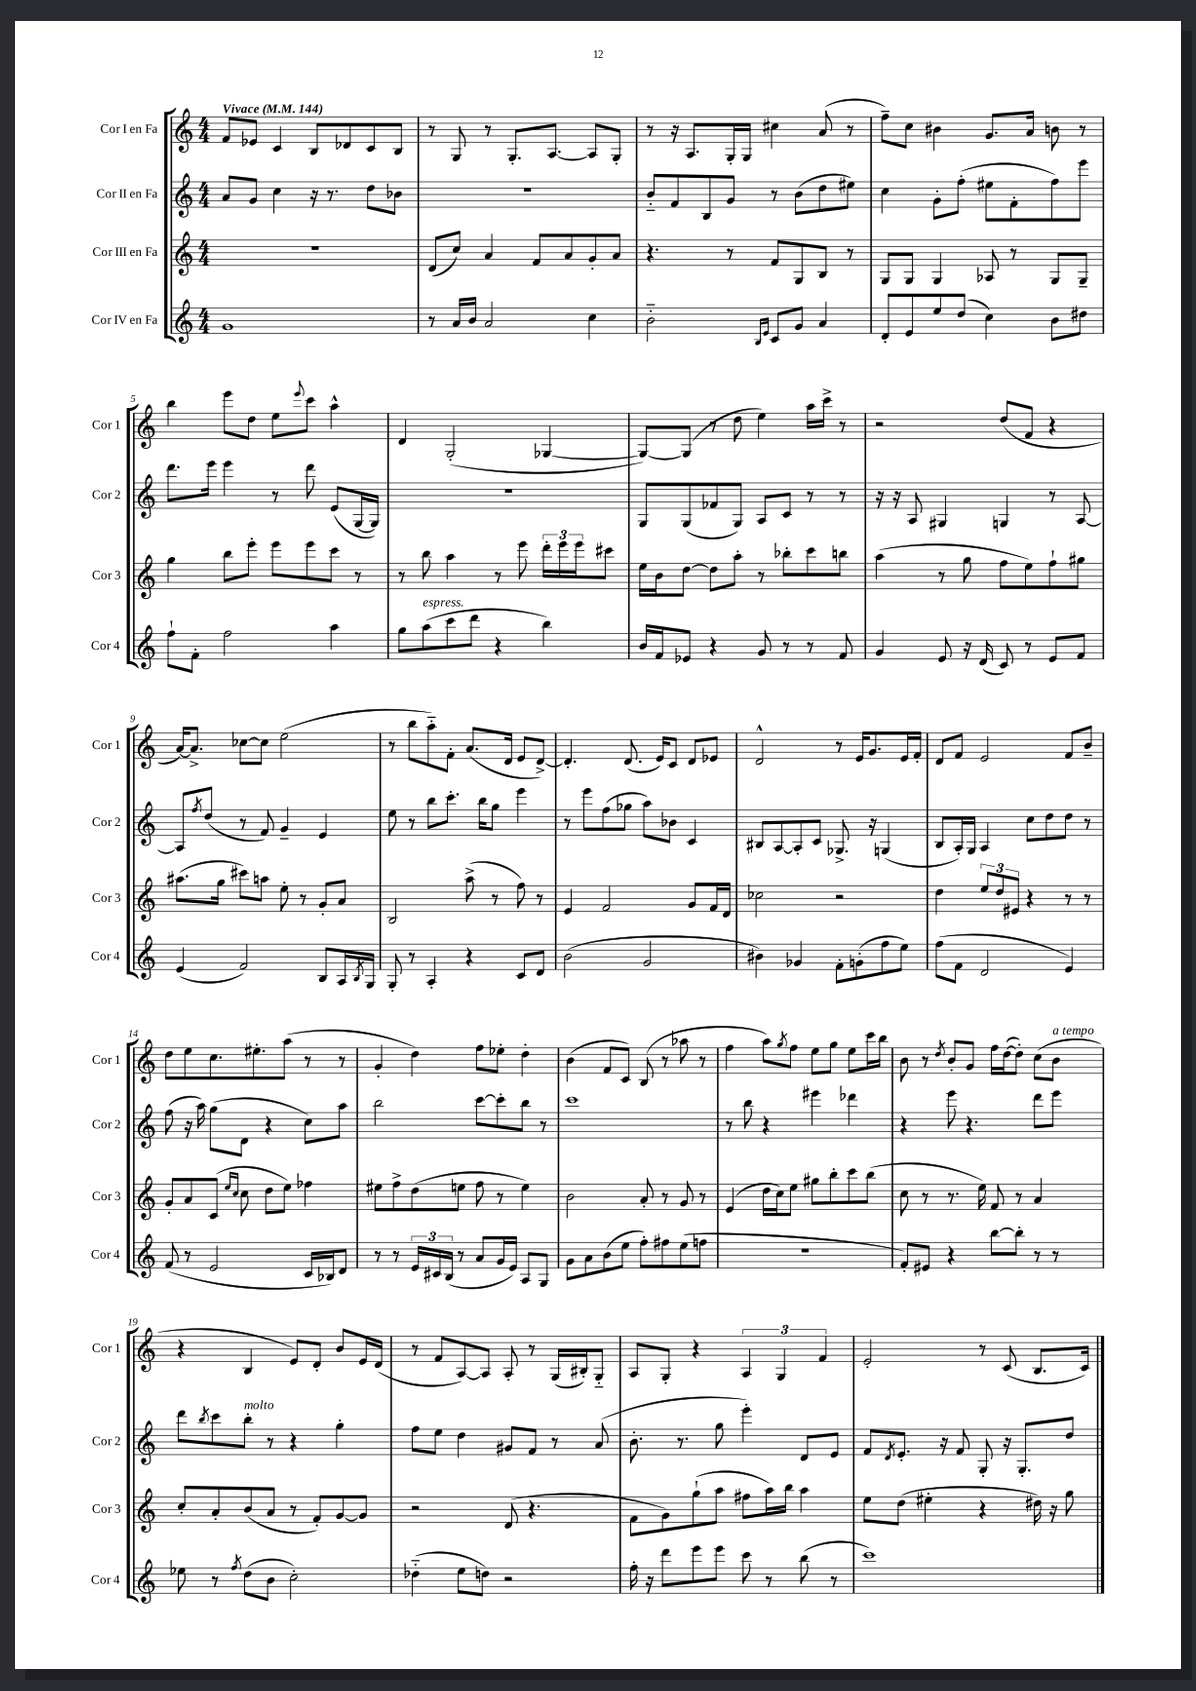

**kern	**kern	**kern	**kern
*staff4	*staff3	*staff2	*staff1
*clefG2	*clefG2	*clefG2	*clefG2
*k[]	*k[]	*k[]	*k[]
*M4/4	*M4/4	*M4/4	*M4/4
*MM144	*MM144	*MM144	*MM144
1g	1r	8a	8f
.	.	8g	8e-
.	.	4cc	4c
.	.	16r	8B
.	.	8.r	.
.	.	.	8d-
.	.	8dd	8c
.	.	8b-	8B
=	=	=	=
8r	(8d	1r	8r
16a	8cc)	.	8G
16b	.	.	.
2a	4a	.	8r
.	.	.	8.G'
.	8f	.	.
.	.	.	[8.A
.	8a	.	.
4cc	8g'	.	8A]
.	8a	.	8G'
=	=	=	=
2b'~	4.r	8b'~	8r
.	.	8f	16r
.	.	.	8.A
.	.	8B	.
.	8r	8g	16G'
.	.	.	16G
16qqB	.	.	.
16qqe	.	.	.
8c	8f	8r	4cc#
8g	8G	(8b	.
4a	8B	8dd	(8a
.	8r	8ee#)	8r
=	=	=	=
8d'	8G	4cc	8ff~)
8e	8G	.	8cc
8ee	4G	8g'	4b#
(8dd	.	(8ff'	.
4cc)	8A-	8ee#	8.g
.	8r	8f'	.
.	.	.	16a
8b	8G	8ff)	8b
8dd#	8G~	8eee	8r
=	=	=	=
8ff`	4gg	8.ddd	4bb
8f'	.	.	.
.	.	16eee	.
2ff	8bb	4eee	8eee
.	8eee'	.	8dd
.	8eee	8r	8ee
.	.	.	8qqeee
.	8eee	8ddd	8ccc
4aa	8ccc	(8e	4aa^^
.	8r	[16G	.
.	.	16G])	.
=	=	=	=
8gg	8r	1r	4d
(8aa	8bb	.	.
8ccc	4aa	.	(2G'
8ddd	.	.	.
4r	8r	.	.
.	8eee	.	.
4bb)	24ddd'	.	[4G-
.	24eee	.	.
.	24eee	.	.
.	8ccc#	.	.
=	=	=	=
16b	16ee	8G	8G-_)
16f	16b	.	.
8e-	[8dd	(8G	(8G-]
4r	8dd]	8f-	8r
.	8aa'	8G)	8dd
8g	8r	8A	4ee)
8r	8bb-'	8c	.
8r	8ccc	8r	16aa
.	.	.	16ccc^
8f	8bb	8r	8r
=	=	=	=
4g	(4aa	16r	2r
.	.	16r	.
.	.	8A	.
8e	8r	4G#	.
16r	8gg	.	.
(16d	.	.	.
8c)	8ff	4G	(8dd
8r	8ee)	.	8f
8e	8ff`	8r	4r
8f	8gg#	[8A	.
=	=	=	=
(4e	(8.aa#	8A]	[16a)
.	.	.	8.a^]
.	.	8qff	.
.	.	(8dd	.
.	16gg	.	.
2f)	8ccc#)	8r	[8cc-
.	8aa	8f)	8cc-]
.	8ee'	4g~	(2ee
.	8r	.	.
8B	8g'	4e	.
16A	8a	.	.
8qB	.	.	.
16G	.	.	.
=	=	=	=
8G'	2B	8ee	8r
8r	.	8r	8bb
4A'	.	8bb	8aa'~)
.	.	8.ccc'	8f'
4r	(8aa^	.	(8.a
.	.	16bb	.
.	8r	8gg	.
.	.	.	16d
8c	8ff)	4eee	8e
8d	8r	.	[8d^)
=	=	=	=
(2b	4e	8r	4.d']
.	.	8eee	.
.	2f	(8ff	.
.	.	8gg-	(8.d
2g	.	8aa)	.
.	.	.	16e)
.	.	8b-	8c
.	8g	4c	8d
.	16f	.	8e-
.	16d	.	.
=	=	=	=
4b#)	2cc-	8B#	2d^^
.	.	[8A	.
4g-	.	8A']	.
.	.	8c	.
8f'	2r	8.G-^	8r
(8g'	.	.	16e
.	.	16r	8.g
8ff	.	(4G	.
8ee)	.	.	16e
.	.	.	16f'
=	=	=	=
(8ff	4dd	8B	8d
8f	.	16A')	8f
.	.	16G	.
2d	12ee	4A	2e
.	12dd	.	.
.	12e#	.	.
.	4r	8cc	.
.	.	8dd	.
4e)	8r	8dd	8f
.	8r	8r	8b~
=	=	=	=
(8f	8g'	(8ff	8dd
8r	8a	16r	8ee
.	.	16aa)	.
2e	(8c	(8gg	8.cc
.	16qqee	.	.
.	16qqcc	.	.
.	8cc	8d	.
.	.	.	8.ee#'
.	8dd	4r	.
.	8ee)	.	(8aa
16c	4ff-	8cc)	8r
16B-)	.	.	.
8d	.	8aa	8r
=	=	=	=
8r	8ee#	2bb	4g'
8r	8ff^	.	.
24e	(8dd	.	4dd)
24c#	.	.	.
(24B	.	.	.
8r	8ee	.	.
8a	8ff	[8ccc	8ff
16g	8r	8ccc']	8ee-'
16e)	.	.	.
8A	4ee)	8bb	4dd'
8G	.	8r	.
=	=	=	=
8g	2b	1ccc	(4b
8a	.	.	.
(8b	.	.	8f
8ee	.	.	8c)
8ff')	8a'	.	(8B
8ff#	8r	.	8r
(8ee	8g	.	8aa-
8ff	8r	.	8r
=	=	=	=
1r	(4e	8r	4ff
.	.	8bb	.
.	16dd	4r	8aa)
.	16cc)	.	.
.	.	.	8qgg
.	8ee	.	8ff
.	8gg#	4eee#	8ee
.	8bb'	.	8gg
.	8ccc	4ddd-	8ee
.	(8bb	.	16ccc
.	.	.	16bb
=	=	=	=
8f')	8cc	4r	8b
8e#	8r	.	8r
.	.	.	8qdd
4r	8.r	8eee	8b'
.	.	4.r	8g
.	16ee)	.	.
[8bb	8f	.	16ff
.	.	.	([16dd
8bb']	8r	.	8dd'])
8r	4a	8ddd	(8cc
8r	.	8eee	8b
=	=	=	=
8ee-	8cc'	8ddd	4r
.	.	8qbb	.
8r	8a'	8ccc	.
8qff	.	.	.
(8dd	(8b	8bb'	4B
8b	8a	8r	.
2cc')	8r	4r	8e)
.	8f')	.	8d'
.	[8g	4gg'	8b
.	8g]	.	16e
.	.	.	(16d
=	=	=	=
(4dd-'~	2r	8ff	8r
.	.	8ee	8f
8ee	.	4dd	[8A)
8dd)	.	.	8A]
2r	(8d	8g#	8A'
.	4.r	8f	8r
.	.	8r	(16G
.	.	.	16B#')
.	.	(8a	8G'~
=	=	=	=
16ff'	8f	8.b'	8A
16r	.	.	.
8ddd	8g)	.	8G'
.	.	8.r	.
8eee	(8gg`	.	4r
8eee	8aa	8gg	.
8ccc	8ff#	4eee')	6A
8r	16aa)	.	.
.	.	.	6G
.	16bb	.	.
(8bb	4aa	8d	.
.	.	.	6f
8r	.	8e	.
=	=	=	=
1ccc)	8ee	8f	2e'
.	.	8qd	.
.	(8dd	8.e'	.
.	4ee#'	.	.
.	.	16r	.
.	.	8f	.
.	4r	8G'	8r
.	.	16r	(8c
.	.	8.G'	.
.	16dd#)	.	8.B
.	16r	.	.
.	8gg	8dd	.
.	.	.	16c)
==	==	==	==
*-	*-	*-	*-
